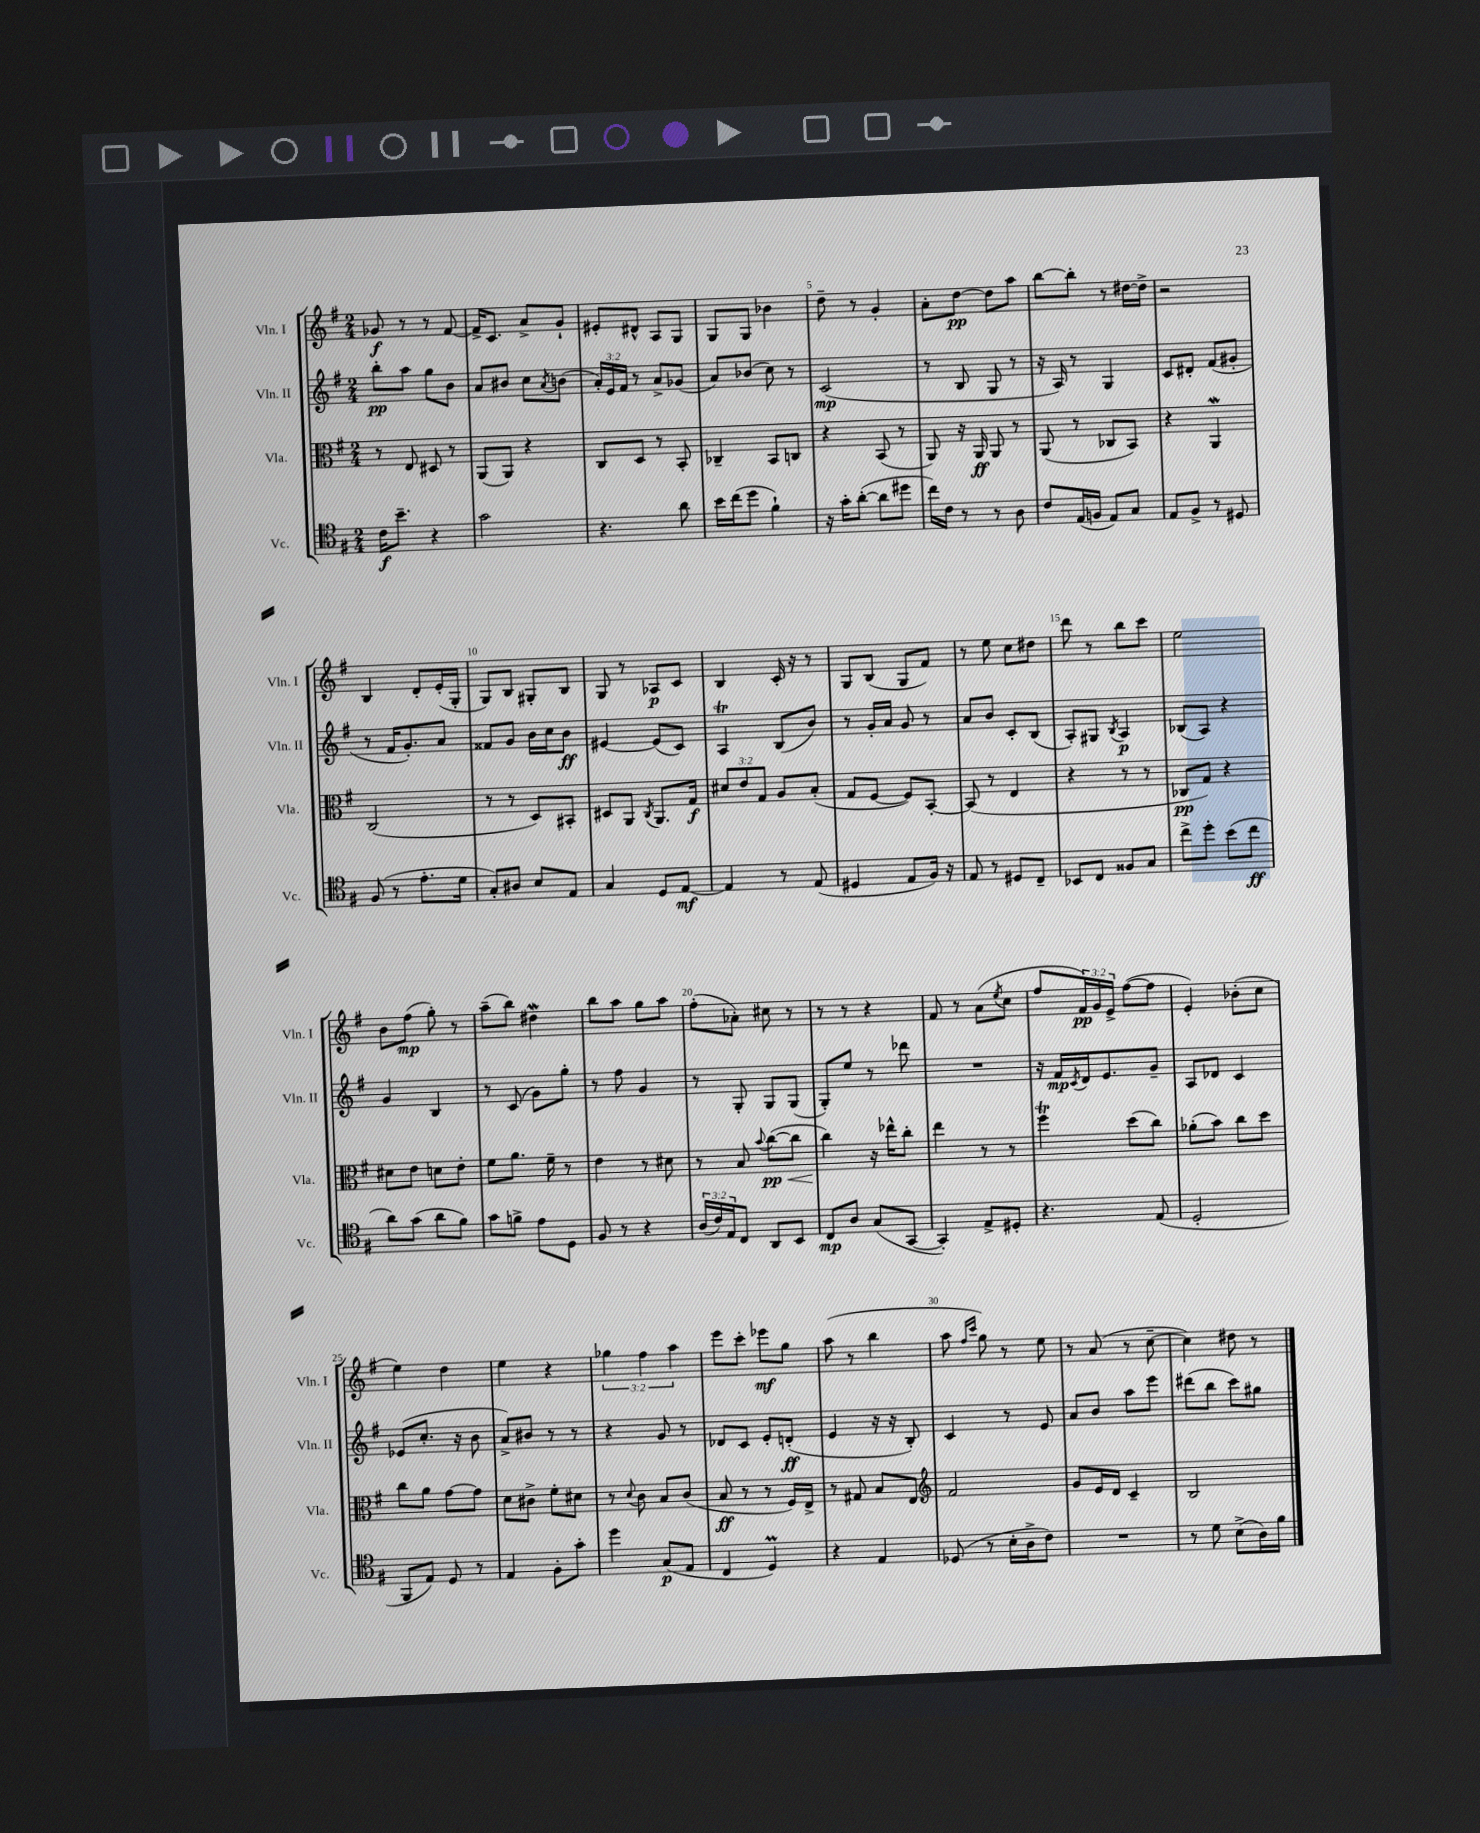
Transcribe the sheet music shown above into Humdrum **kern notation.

**kern	**kern	**kern	**kern
*staff4	*staff3	*staff2	*staff1
*clefC4	*clefC3	*clefG2	*clefG2
*k[f#]	*k[f#]	*k[f#]	*k[f#]
*M2/4	*M2/4	*M2/4	*M2/4
16c	8r	8bb'	8g-
8.b~	.	.	.
.	8E	8aa	8r
4r	8D#	8gg	8r
.	8r	8b	[8f#
=	=	=	=
2g	(8AA	8a	16f#^]
.	.	.	8.c
.	8AA)	8b#	.
.	4r	8cc	8a^
.	.	8qa	.
.	.	(8b	8g`
=	=	=	=
4.r	8C	24a')	8e#'
.	.	24e	.
.	.	24f#	.
.	8D	8r	8d#^^
.	8r	8a^	8A
8a	8BB'	(8g-	8G
=	=	=	=
16b	4C-~	8a)	8G
(16cc	.	.	.
8dd	.	(8b-	8G
4f#`)	8BB	8cc)	4b-
.	8C	8r	.
=	=	=	=
16r	4r	(2c	8dd~
16g'	.	.	.
([8a'	.	.	8r
8a]	(8BB	.	4g'
8dd#	8r	.	.
=	=	=	=
16cc)	8AA)	8r	8a'
16c	.	.	.
8r	16r	8B	[8dd
.	16AA	.	.
8r	8AA	8G	8dd]
8A	8r	8r	8aa
=	=	=	=
8c	(8AA	16r	[8bb
.	.	16A)	.
(16E	8r	8r	8bb']
16F	.	.	.
8E)	8C-	4G	8r
8G	8BB)	.	[16dd#
.	.	.	16dd#^]
=	=	=	=
8E	4r	8c	2r
8F#^	.	8d#'	.
8r	4AA	(8f#	.
8D#	.	8g#'	.
=	=	=	=
(8F#	(2C	8r	4B
8r	.	16f#	.
.	.	8.g')	.
8.e'	.	.	8d'
.	.	8a	(16e'
16d	.	.	16G'
=	=	=	=
8G')	8r	8f##	8G)
8A#	8r	8g	8B
8B	8D)	16b	8G#'
.	.	16cc	.
8E	8BB#'	8b	8B
=	=	=	=
4G	8D#	[4e#	8G
.	8AA	.	8r
.	8qC	.	.
8D	8.AA	(8e#]	8A-
[8E	.	8c)	8c
.	16G	.	.
=	=	=	=
4E]	12d#	4A	4B
.	12e	.	.
.	12G	.	.
8r	8A	(8B	16c'
.	.	.	16r
(8E	(8B'	8b)	8r
=	=	=	=
4D#	8G	8r	8G
.	[8F#	16g'	(8B
.	.	16a	.
8E	8F#])	8g	8G
16F#)	[8BB'	8r	8f#)
16r	.	.	.
=	=	=	=
8E	(8BB]	8a	8r
8r	8r	8b	8ee
8D#	4E	8c'	8cc
8C~	.	(8B	8dd#
=	=	=	=
8BB-	4r	8A')	8ddd
8C	.	8G#	8r
.	.	8qB	.
8F##	8r	4A	8bb
8G	8r	.	8ccc
=	=	=	=
8cc^	8C-	(8B-	2ee
8dd'	8G)	8A)	.
(8b	4r	4r	.
8cc	.	.	.
=	=	=	=
8a)	8d#	4g	8b
(8g	8e	.	(8ff#
8a	8d	4B	8gg')
8f#)	8e'	.	8r
=	=	=	=
8g	8f#	8r	(8aa~
8f^	8.a	(8c	8bb)
8e	.	8g)	4dd#
.	16f#~	.	.
8D	8r	8gg'	.
=	=	=	=
8F#	4e	8r	8bb
8r	.	8ff#	8aa
4r	8r	4g	8gg
.	8d#	.	8aa
=	=	=	=
(24A	8r	8r	(8ff#'
24c)	.	.	.
24E	.	.	.
8C	8B	8G'	8a-')
.	8qqb	.	.
8AA	([8cc	8G	8cc#
8BB	8cc]	(8G	8r
=	=	=	=
8C	4cc)	8G')	8r
8A	.	8ee	8r
(8G	16r	8r	4r
.	16ee-^^	.	.
[8GG	8cc'	8ddd-	.
=	=	=	=
4GG'])	4ee	2r	8f#
.	.	.	8r
8E^	8r	.	(8a
.	.	.	8qee
8D#'	8r	.	8cc
=	=	=	=
4.r	4ff#	16r	8ff#
.	.	16f#	.
.	.	8qc	.
.	.	16d	24f#)
.	.	.	24g
.	.	8.e	.
.	.	.	24e^
.	(8dd	.	([8ff#
(8E	8cc)	8g~	8ff#]
=	=	=	=
2D'	(8a-'	8A	4e')
.	8b)	8d-	.
.	8cc	4c	(8b-'
.	8dd	.	8cc
=	=	=	=
8FF#	8cc	(8e-	4ee)
8E)	8a	8.cc'	.
8D	[8g	.	4dd
.	.	16r	.
8r	8g]	8b	.
=	=	=	=
4E	8d	8a^)	4ee
.	8c#^	8b#	.
8F#'	8f#'	8r	4r
8g'	8d#	8r	.
=	=	=	=
4dd	8r	4r	6gg-
.	8qqd	.	.
.	8c	.	.
.	.	.	6ff#
(8G	8B	8g	.
.	.	.	6aa
8E	(8c	8r	.
=	=	=	=
4C	8B	8d-	8eee
.	8r	8c	8ccc'
4D)	8r	8e'	8eee-
.	16F#)	(8d'	8gg
.	16E^	.	.
=	=	=	=
4r	8r	4e	(8aa
.	8G#	.	8r
4E	8B	16r	4bb
.	.	16r	.
.	8E	8B')	.
=	=	=	=
*	*clefG2	*	*
(8D-	2f#	4c	8aa
.	.	.	16qqff#
.	.	.	16qqccc
8r	.	.	8gg)
16B'	.	8r	8r
16A^	.	.	.
8c)	.	8e	8ee
=	=	=	=
2r	8g	8a	8r
.	16e	8b	(8a
.	16d	.	.
.	4c~	8aa	8r
.	.	8eee	[8cc~
=	=	=	=
8r	2B	(8ddd#	4cc])
8d	.	8bb	.
(8B^	.	8ccc)	8dd#
16A)	.	8gg#	8r
16f#	.	.	.
==	==	==	==
*-	*-	*-	*-
